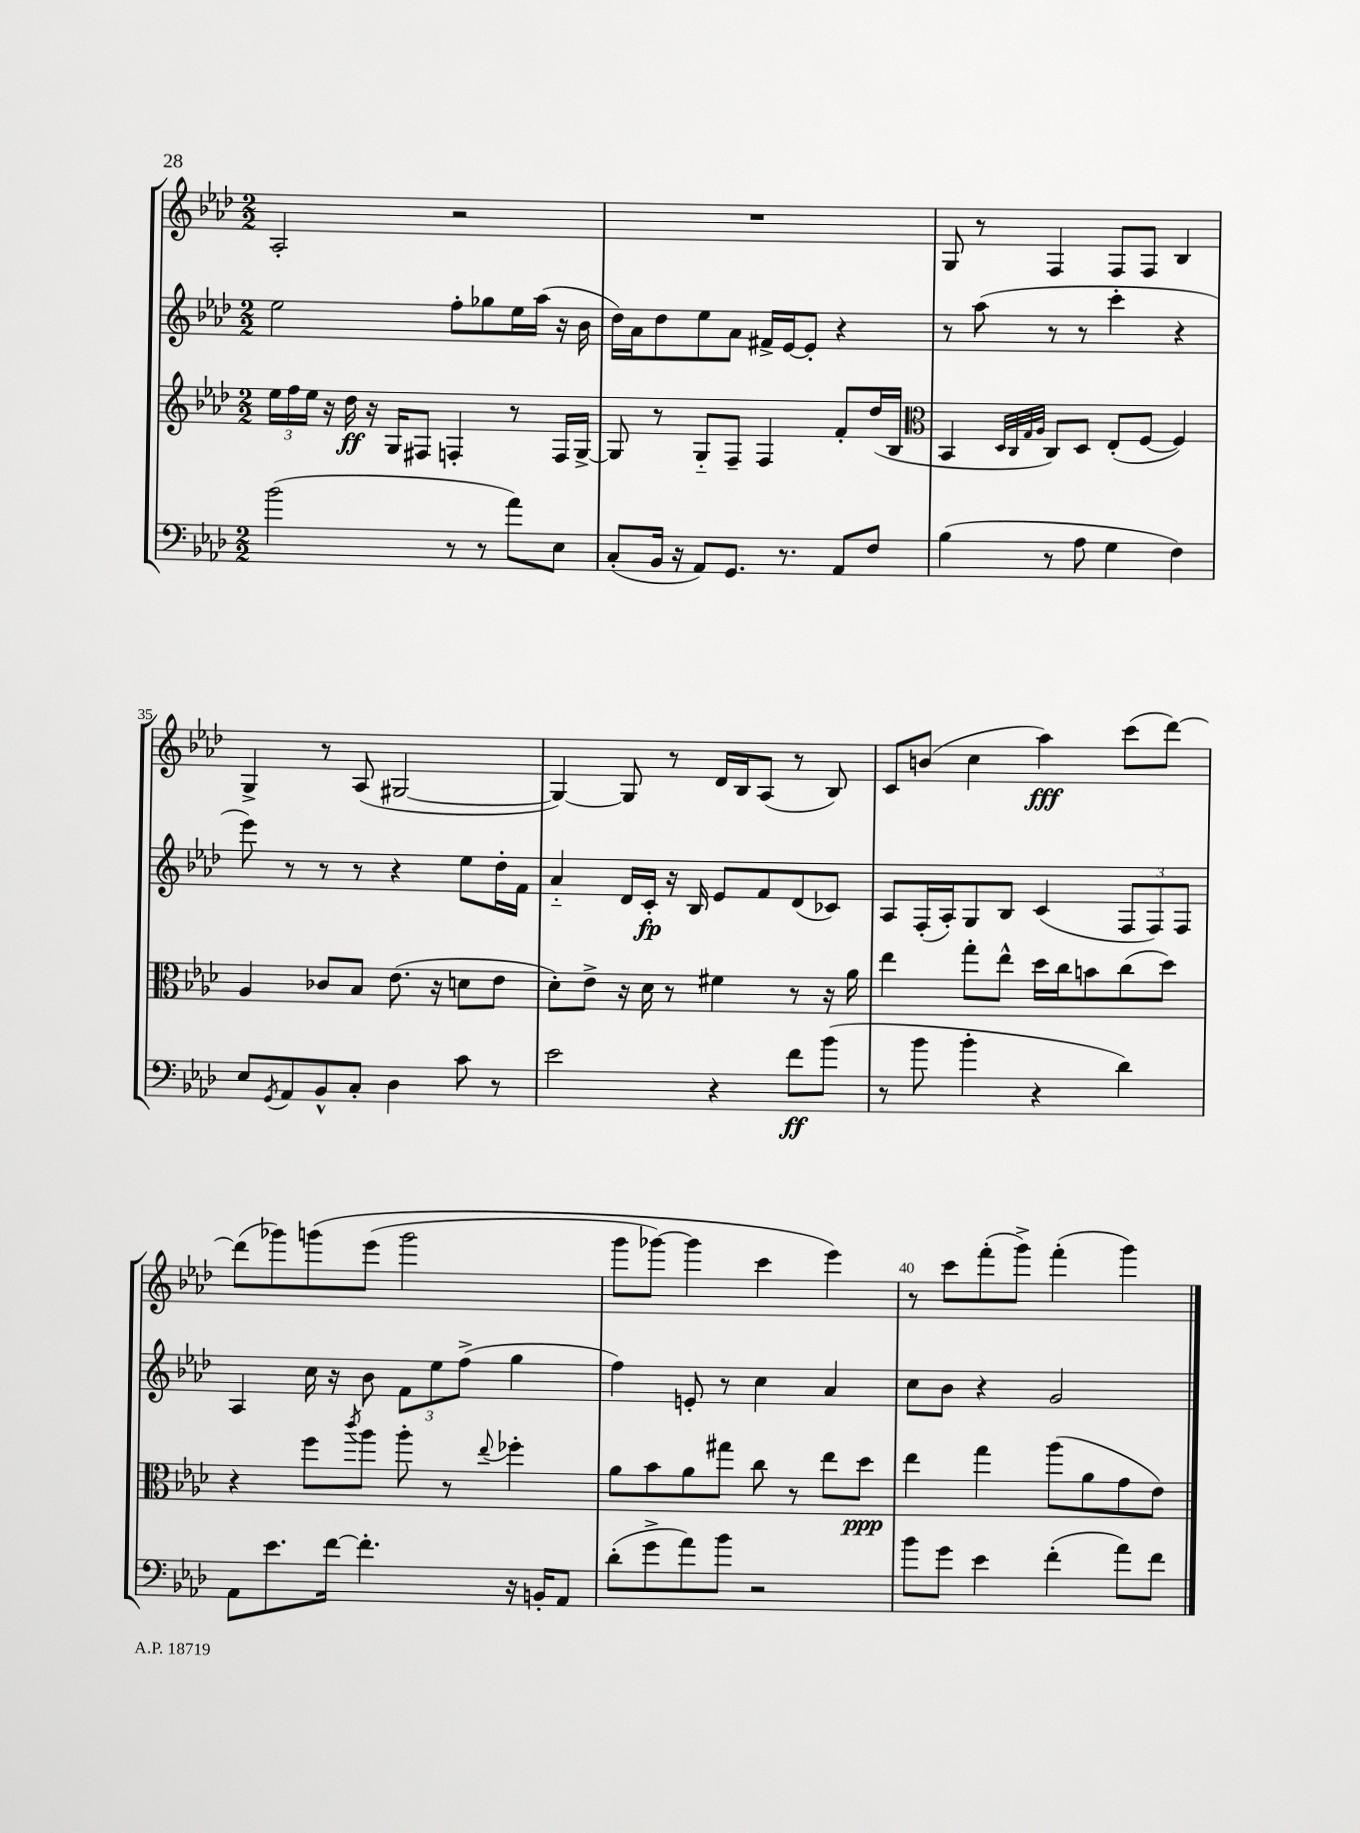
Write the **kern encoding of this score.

**kern	**kern	**kern	**kern
*staff4	*staff3	*staff2	*staff1
*clefF4	*clefG2	*clefG2	*clefG2
*k[b-e-a-d-]	*k[b-e-a-d-]	*k[b-e-a-d-]	*k[b-e-a-d-]
*M2/2	*M2/2	*M2/2	*M2/2
(2b-\	24ee-\LL	2ee-\	2A-'/
.	24ff\	.	.
.	24ee-\JJ	.	.
.	16r	.	.
.	16dd-\	.	.
.	16r	.	.
.	16G/LK	.	.
.	8F#/J	.	.
8r	4F'/	8ff'\L	2r
8r	.	8gg-\	.
8a-\L)	8r	16ee-\L	.
.	.	(16aa-\JJ	.
8E-\J	16F/LL	16r	.
.	[16G^/JJ	16b-\	.
=	=	=	=
(8C'/L	8G/]	16dd-\LL)	1r
.	.	16a-\J	.
16BB-/Jk	8r	8dd-\	.
16r	.	.	.
8AA-/L)	8G'~/L	8ee-\	.
8.GG/J	8F~/J	8a-\J	.
.	4F/	16f#^/LL	.
8.r	.	[16e-/J	.
.	.	8e-'/]J	.
8AA-/L	8f'/L	4r	.
8F/J	(16dd-/L	.	.
.	16B-/JJ	.	.
=	=	=	=
*	*clefC3	*	*
(4B-\	4BB-/	8r	8G/
.	.	(8aa-\	8r
.	32qqD-/LLL	.	.
.	32qqC/	.	.
.	32qqG/	.	.
.	32qqA-/JJJ	.	.
8r	8C/L)	8r	4F/
8A-\	8D-/J	8r	.
4G\	(8E-'/L	4ccc'\	8F/L
.	[8F/J	.	8F/J
4F\)	4F/])	4r	4B-/
=	=	=	=
8E-/L	4A-/	8eee-\)	4G^/
8qGG/	.	.	.
8AA-/	.	8r	.
8BB-^^/	8c-/L	8r	8r
8C'/J	8B-/J	8r	(8A-/
4D-\	(8.e-\	4r	[2G#/
.	16r	.	.
8c\	8d\L	8ee-\L	.
8r	8e-\J	16dd-'\L	.
.	.	16f\JJ	.
=	=	=	=
2e-\	8d-'\L)	4a-'~/	4G#/_)
.	8e-^\J	.	.
.	16r	16d-/LL	8G#/]
.	16d-\	16c'/JJ	.
.	8r	16r	8r
.	.	16B-/	.
4r	4f#\	8e-/L	16d-/LL
.	.	.	16B-/J
.	.	8f/	(8A-/J
8f\L	8r	(8d-/	8r
(8b-\J	16r	8c-/J)	8B-/)
.	16a-\	.	.
=	=	=	=
8r	4ee-\	8A-/L	8c/L
8b-\	.	(16F'/L	(8b/J
.	.	16A-'/J)	.
4b-'\	8gg'\L	8G/	4cc\
.	8ee-^^\J	8B-/J	.
4r	16dd-\LL	(4c/	4aa-\)
.	16cc\J	.	.
.	8b\	.	.
4d-\)	(8cc\	12F/L	(8ccc\L
.	.	12F/)	.
.	8dd-\J)	.	[8ddd-\J)
.	.	12F/J	.
=	=	=	=
8AA-\L	4r	4A-/	(8ddd-\]L
8.e-\	.	.	8ggg-\)
.	8ff\L	16cc\	&(8ggg\
[16f\Jk	.	16r	.
.	8qccc/	.	.
4.f'\]	8aa-\J	8b-\	(8eee-\J
.	8aa-'\	12f\L	2ggg\
.	.	12ee-\	.
.	8r	.	.
.	.	(12ff^\J	.
.	8qqee-/	.	.
16r	4ff-'\	4gg\	.
16BB'/LK	.	.	.
8AA-/J	.	.	.
=	=	=	=
(8d-'\L	8a-\L	4ff\)	8ggg\L
8g^\	8b-\	.	[8ggg-\J)
8a-\)	8a-\	8e'/	4ggg-\]
8b-\J	8gg#\J	8r	.
2r	8cc\	4cc\	4ccc\
.	8r	.	.
.	8ee-\L	4a-/	4eee-\&)
.	8dd-\J	.	.
=	=	=	=
8b-\L	4ee-\	8cc\L	8r
8g\J	.	8b-\J	8ccc\L
4e-\	4gg\	4r	(8fff'\
.	.	.	8ggg^\J)
(4f'\	(8aa-\L	2g/	(4fff'\
.	8a-\	.	.
8a-\L)	8g\	.	4ggg\)
8f\J	8e-\J)	.	.
==	==	==	==
*-	*-	*-	*-
